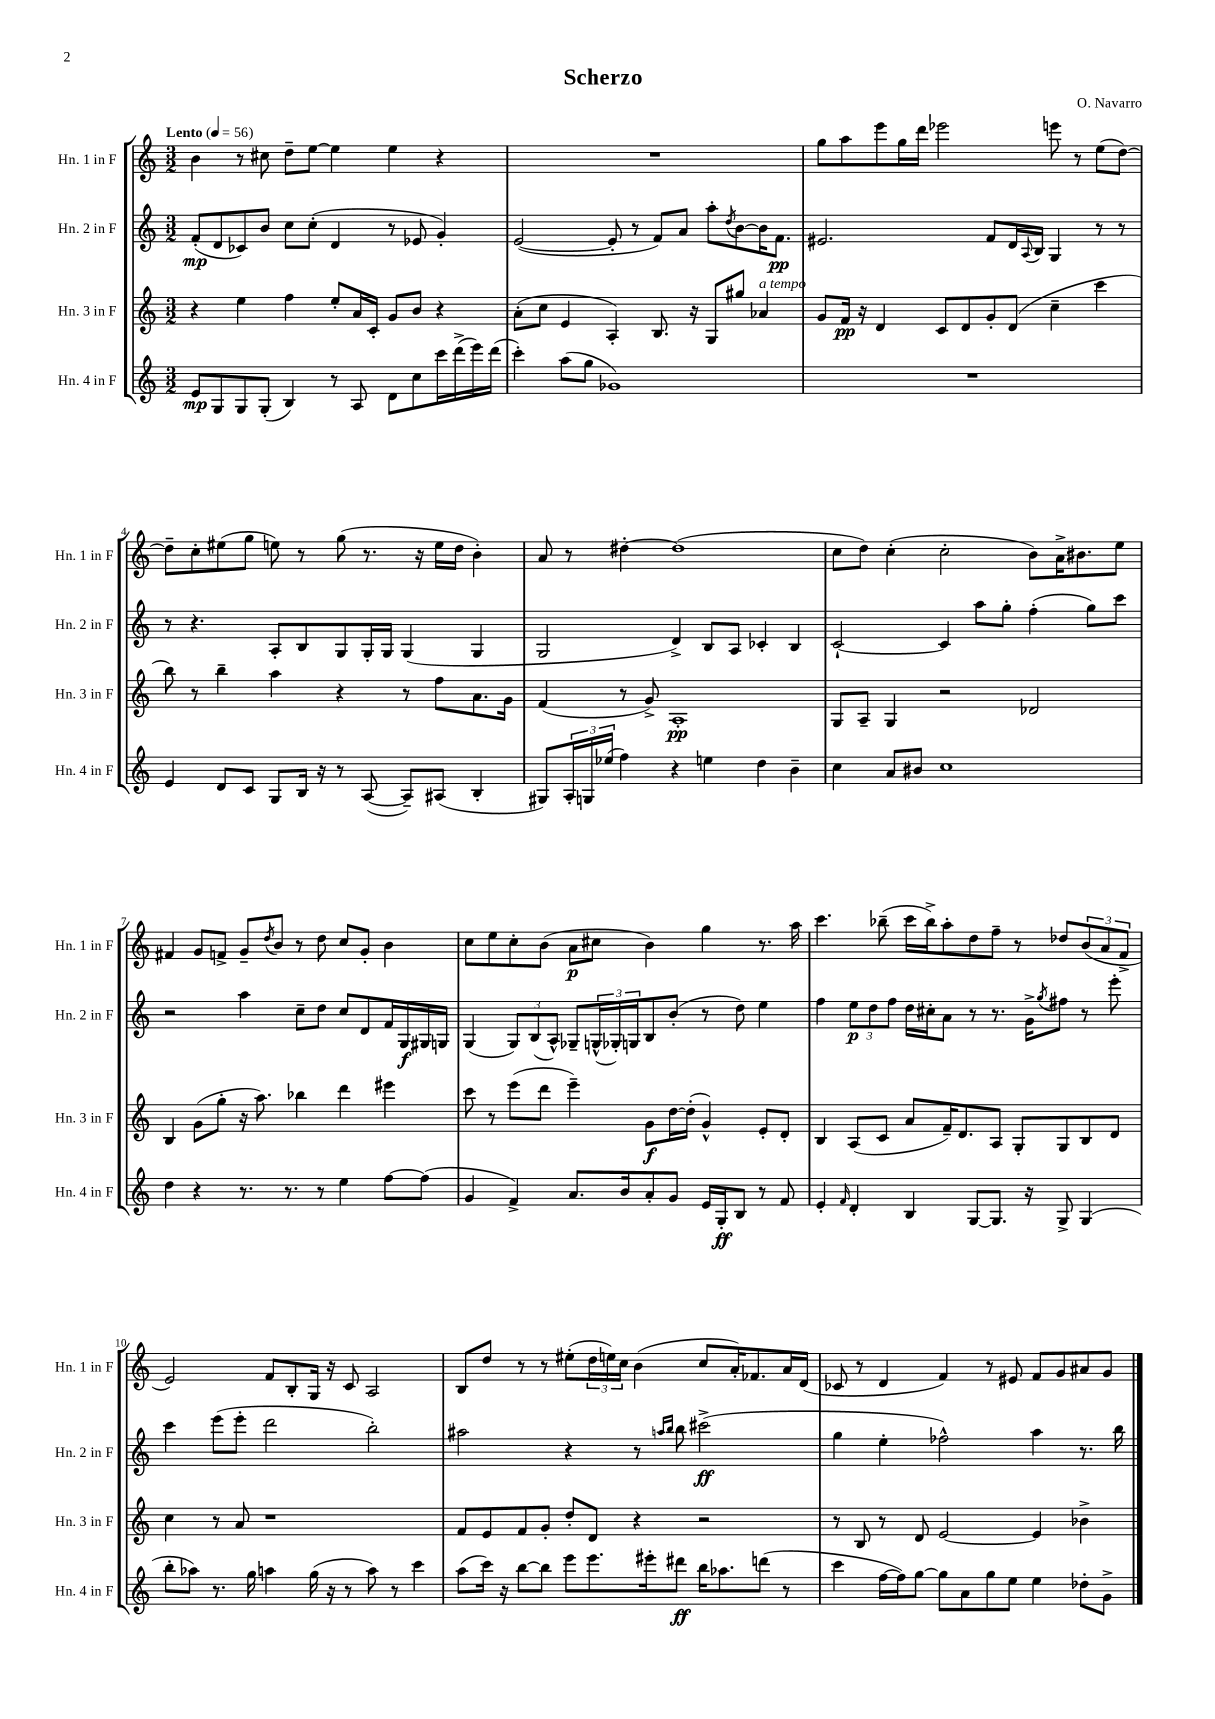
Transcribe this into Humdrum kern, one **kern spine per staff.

**kern	**dynam	**kern	**dynam	**kern	**dynam	**kern	**dynam
*part4	*part4	*part3	*part3	*part2	*part2	*part1	*part1
*staff4	*staff4	*staff3	*staff3	*staff2	*staff2	*staff1	*staff1
*I"Hn. 4 in F	*	*I"Hn. 3 in F	*	*I"Hn. 2 in F	*	*I"Hn. 1 in F	*
*I'Hn. 4 in F	*	*I'Hn. 3 in F	*	*I'Hn. 2 in F	*	*I'Hn. 1 in F	*
*clefG2	*	*clefG2	*	*clefG2	*	*clefG2	*
*k[]	*	*k[]	*	*k[]	*	*k[]	*
*M3/2	*	*M3/2	*	*M3/2	*	*M3/2	*
*MM56	*	*MM56	*	*MM56	*	*MM56	*
=1	=1	=1	=1	=1	=1	=1	=1
!	!	!	!	!	!	!LO:TX:a:B:t=Lento	!
8e/L	mp	4r	.	(8f'/L	mp	4b\	.
8G/	.	.	.	8d/	.	.	.
8G/	.	4ee\	.	8c-X/)	.	8r	.
(8G'/J	.	.	.	8b/J	.	8cc#X\	.
4B/)	.	4ff\	.	8cc\L	.	8dd~\L	.
.	.	.	.	(8cc'\J	.	[8ee\J	.
8r	.	8ee'/L	.	4d/	.	4ee\]	.
8A/	.	16a/L	.	.	.	.	.
.	.	16c'/JJ	.	.	.	.	.
8d\L	.	8g/L	.	8r	.	4ee\	.
8cc\	.	8b/J	.	8e-X/	.	.	.
16ccc\L	.	4r	.	4g'/)	.	4r	.
(16ddd^\	.	.	.	.	.	.	.
16eee\)	.	.	.	.	.	.	.
(16ddd\JJ	.	.	.	.	.	.	.
=2	=2	=2	=2	=2	=2	=2	=2
4ccc'\)	.	(8a'\L	.	([2e/	.	1.r	.
.	.	8cc\J	.	.	.	.	.
(8aa\L	.	4e/	.	.	.	.	.
8gg\J	.	.	.	.	.	.	.
1g-X)	.	4A'/)	.	8e'/]	.	.	.
.	.	.	.	8r	.	.	.
.	.	8.B/	.	8f/L)	.	.	.
.	.	.	.	8a/J	.	.	.
.	.	16r	.	.	.	.	.
.	.	8G/L	.	8aa'\L	.	.	.
.	.	.	.	8qdd/	.	.	.
.	.	8gg#X/J	.	[8b\	.	.	.
!	!	!LO:TX:a:i:t=a tempo	!	!	!	!	!
.	.	4a-X/	.	16b\K]	.	.	.
.	.	.	.	8.f\J	pp	.	.
=3	=3	=3	=3	=3	=3	=3	=3
1.r	.	8g/L	.	2.e#X/	.	8gg\L	.
.	.	16f/Jk	pp	.	.	8aa\	.
.	.	16r	.	.	.	.	.
.	.	4d/	.	.	.	8eee\	.
.	.	.	.	.	.	16gg\L	.
.	.	.	.	.	.	16ddd\JJ	.
.	.	8c/L	.	.	.	2eee-X\	.
.	.	8d/	.	.	.	.	.
.	.	8g'/	.	8f/L	.	.	.
.	.	(8d/J	.	16d/L	.	.	.
.	.	.	.	8qqA/	.	.	.
.	.	.	.	16B/JJ	.	.	.
.	.	4cc~\	.	4G/	.	8eeen\	.
.	.	.	.	.	.	8r	.
.	.	4ccc\	.	8r	.	(8ee\L	.
.	.	.	.	8r	.	[8dd\J)	.
!!LO:LB:g=z
=4	=4	=4	=4	=4	=4	=4	=4
4e/	.	8bb\)	.	8r	.	8dd~\L]	.
.	.	8r	.	4.r	.	8cc'\	.
8d/L	.	4bb~\	.	.	.	(8ee#X\	.
8c/J	.	.	.	.	.	8gg\J	.
8G/L	.	4aa\	.	8A'/L	.	8een\)	.
16B/Jk	.	.	.	8B/	.	8r	.
16r	.	.	.	.	.	.	.
8r	.	4r	.	8G/	.	(8gg\	.
([8A/	.	.	.	16G'/L	.	8.r	.
.	.	.	.	16G/JJ	.	.	.
8A~/L])	.	8r	.	(4G/	.	.	.
.	.	.	.	.	.	16r	.
(8A#X/J	.	8ff\L	.	.	.	16ee\LL	.
.	.	.	.	.	.	16dd\JJ	.
4B'/	.	8.a\	.	4G/	.	4b'\)	.
.	.	16g\Jk	.	.	.	.	.
=5	=5	=5	=5	=5	=5	=5	=5
8G#X/L)	.	(4f/	.	2G/	.	8a/	.
24A'/L	.	.	.	.	.	8r	.
24Gn/	.	.	.	.	.	.	.
(24ee-X/JJ	.	.	.	.	.	.	.
4ff\)	.	8r	.	.	.	[4dd#X'\	.
.	.	8g^/)	.	.	.	.	.
4r	.	1A'	pp	4d^/)	.	(1dd#]	.
4een\	.	.	.	8B/L	.	.	.
.	.	.	.	8A/J	.	.	.
4dd\	.	.	.	4c-X'/	.	.	.
4b~\	.	.	.	4B/	.	.	.
=6	=6	=6	=6	=6	=6	=6	=6
4cc\	.	8G/L	.	[2c`/	.	8cc\L	.
.	.	8A~/J	.	.	.	8dd\J)	.
8a/L	.	4G/	.	.	.	(4cc'\	.
8b#X/J	.	.	.	.	.	.	.
1cc	.	2r	.	4c/]	.	2cc'\	.
.	.	.	.	8aa\L	.	.	.
.	.	.	.	8gg'\J	.	.	.
.	.	2d-X/	.	(4ff'\	.	8b\L)	.
.	.	.	.	.	.	16a^\K	.
.	.	.	.	.	.	8.b#X\	.
.	.	.	.	8gg\L)	.	.	.
.	.	.	.	8ccc\J	.	8ee\J	.
!!LO:LB:g=z
=7	=7	=7	=7	=7	=7	=7	=7
4dd\	.	4B/	.	2r	.	4f#X/	.
4r	.	(8g\L	.	.	.	8g/L	.
.	.	8gg'\J	.	.	.	8fn^/J	.
8.r	.	16r	.	4aa\	.	8g~/L	.
.	.	8.aa\)	.	.	.	.	.
.	.	.	.	.	.	8qdd/	.
.	.	.	.	.	.	8b/J	.
8.r	.	.	.	.	.	.	.
.	.	4bb-X\	.	8cc~\L	.	8r	.
8r	.	.	.	8dd\J	.	8dd\	.
4ee\	.	4ddd\	.	8cc/L	.	8cc/L	.
.	.	.	.	8d/	.	8g'/J	.
[8ff\L	.	4eee#X\	.	16f/L	.	4b\	.
.	.	.	.	16G/	f	.	.
(8ff\J]	.	.	.	16G#X/	.	.	.
.	.	.	.	16Gn/JJ	.	.	.
=8	=8	=8	=8	=8	=8	=8	=8
4g/	.	8ccc\	.	(4G/	.	8cc\L	.
.	.	8r	.	.	.	8ee\	.
4f^/)	.	(8eee\L	.	12G/L)	.	8cc'\	.
.	.	.	.	(12B/	.	.	.
.	.	8ddd\J	.	.	.	(8b\J	.
.	.	.	.	12A^^/J)	.	.	.
8.a/L	.	4eee~\)	.	8G-X~/L	.	8a\L	p
.	.	.	.	(24Gn^^/L	.	8cc#X\J	.
.	.	.	.	24G-X'/)	.	.	.
16b/k	.	.	.	.	.	.	.
.	.	.	.	24Gn/J	.	.	.
8a'/	.	8g\L	f	8B/	.	4b\)	.
8g/J	.	[16dd\L	.	(8b'/J	.	.	.
.	.	(16dd'\JJ]	.	.	.	.	.
16e/LL	.	4g^^/)	.	8r	.	4gg\	.
16G'/J	ff	.	.	.	.	.	.
8B/J	.	.	.	8dd\)	.	.	.
8r	.	8e'/L	.	4ee\	.	8.r	.
8f/	.	8d'/J	.	.	.	.	.
.	.	.	.	.	.	16aa\	.
=9	=9	=9	=9	=9	=9	=9	=9
4e'/	.	4B/	.	4ff\	.	4.ccc\	.
16qqf/	.	.	.	.	.	.	.
4d'/	.	(8A/L	.	12ee\L	p	.	.
.	.	.	.	12dd\	.	.	.
.	.	8c/J	.	.	.	(8bb-X~\	.
.	.	.	.	12ff\J	.	.	.
4B/	.	8a/L	.	16dd\LL	.	16ccc\LL	.
.	.	.	.	16cc#X'\J	.	16bb-^\J)	.
.	.	16f~/K)	.	8a\J	.	8aa'\	.
.	.	8.d/	.	.	.	.	.
[8G/L	.	.	.	8r	.	8dd\	.
8.G/J]	.	8A/J	.	8.r	.	8ff~\J	.
.	.	8G'/L	.	.	.	8r	.
16r	.	.	.	16g^\KL	.	.	.
.	.	.	.	8qgg/	.	.	.
8G^/	.	8G/	.	8ff#X\J	.	8dd-X/L	.
(4G/	.	8B/	.	8r	.	(12b/	.
.	.	.	.	.	.	12a/	.
.	.	8d/J	.	8eee'\	.	.	.
.	.	.	.	.	.	12f^/J	.
!!LO:LB:g=z
=10	=10	=10	=10	=10	=10	=10	=10
8bb'\L	.	4cc\	.	4ccc\	.	2e/)	.
8aa-X\J)	.	.	.	.	.	.	.
8.r	.	8r	.	(8eee\L	.	.	.
.	.	8a/	.	8eee'\J	.	.	.
16gg\	.	.	.	.	.	.	.
4aan\	.	1r	.	2ddd\	.	8f/L	.
.	.	.	.	.	.	8B'/	.
(16gg\	.	.	.	.	.	16G/Jk	.
16r	.	.	.	.	.	16r	.
8r	.	.	.	.	.	8c/	.
8aa\)	.	.	.	2bb'\)	.	2A/	.
8r	.	.	.	.	.	.	.
4ccc\	.	.	.	.	.	.	.
=11	=11	=11	=11	=11	=11	=11	=11
(8aa\L	.	8f/L	.	2aa#X\	.	8B/L	.
16ccc\Jk)	.	8e/	.	.	.	8dd/J	.
16r	.	.	.	.	.	.	.
[8bb\L	.	8f/	.	.	.	8r	.
8bb\J]	.	8g'/J	.	.	.	8r	.
8eee\L	.	8dd'/L	.	4r	.	(8ee#X'\L	.
8.eee\	.	8d/J	.	.	.	24dd\L	.
.	.	.	.	.	.	24een\)	.
.	.	.	.	.	.	24cc\JJ	.
.	.	4r	.	8r	.	(4b\	.
16eee#X'\k	.	.	.	.	.	.	.
.	.	.	.	16qqaan/LL	.	.	.
.	.	.	.	16qqbb/JJ	.	.	.
8ddd#X\J	ff	.	.	8bb\	.	.	.
16bb\KL	.	2r	.	(2ccc#X^\	ff	8cc/L	.
8.aa-X\	.	.	.	.	.	.	.
.	.	.	.	.	.	16a'/K)	.
.	.	.	.	.	.	8.f-X/	.
(8dddn\J	.	.	.	.	.	.	.
8r	.	.	.	.	.	16a/L	.
.	.	.	.	.	.	(16d/JJ	.
=12	=12	=12	=12	=12	=12	=12	=12
4ccc\	.	8r	.	4gg\	.	8c-X/	.
.	.	8B/	.	.	.	8r	.
[16ff\LL	.	8r	.	4ee'\	.	4d/	.
16ff\J])	.	.	.	.	.	.	.
[8gg\J	.	8d/	.	.	.	.	.
8gg\L]	.	[2e/	.	2ff-X^^\)	.	4f/)	.
8a\	.	.	.	.	.	.	.
8gg\	.	.	.	.	.	8r	.
8ee\J	.	.	.	.	.	8e#X/	.
4ee\	.	4e/]	.	4aa\	.	8f/L	.
.	.	.	.	.	.	8g/	.
8dd-X'\L	.	4b-X^\	.	8.r	.	8a#X/	.
8g^\J	.	.	.	.	.	8g/J	.
.	.	.	.	16bb\	.	.	.
==	==	==	==	==	==	==	==
*-	*-	*-	*-	*-	*-	*-	*-
